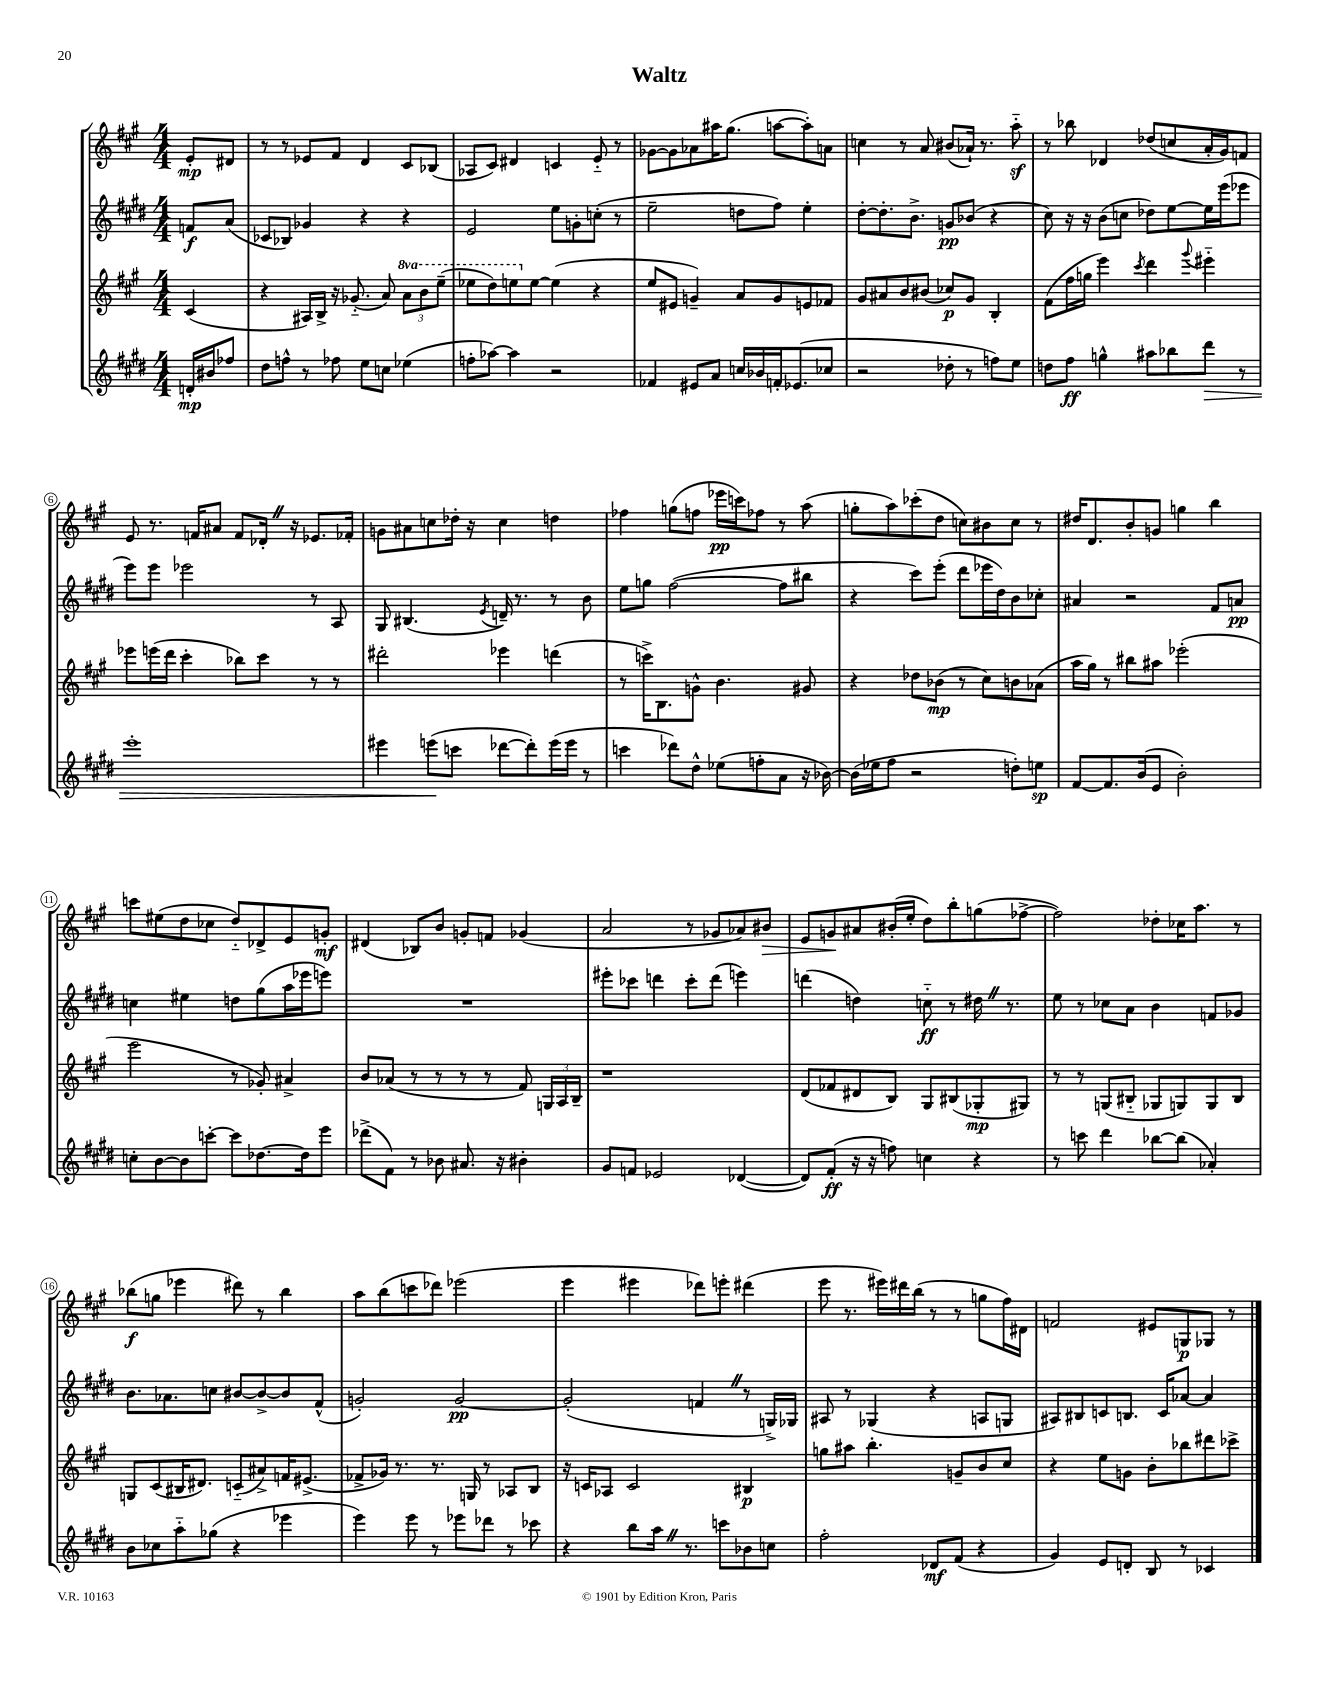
\header { title = "Waltz" }
<<
\new StaffGroup <<
\new Staff = "s0" {
    \clef treble \key a \major \numericTimeSignature \time 4/4 \partial 4
    \autoBeamOff e'8[-.\mp dis'8] |
    r8 r8 ees'8[ fis'8] d'4 cis'8[ bes8]( |
    aes8[ cis'8]) dis'4 c'4 e'8-_ r8 |
    ges'8[~ ges'8 aes'8 ais''16 gis''8.]( a''8[~ a''8-.) a'8] |
    c''4 r8 a'8 bis'8[( aes'16]-!) r8. a''8-_\sf |
    r8 bes''8 des'4 des''8[( c''8 a'16-. gis'16) f'8] |
    e'8 r8. f'16[ ais'8] f'8[ des'16]-. \once \override BreathingSign.text = \markup { \musicglyph "scripts.caesura.straight" } \breathe r16 ees'8.[ fes'16]-. |
    g'8[ ais'8 c''8 des''16]-. r16 c''4 d''4 |
    fes''4 g''8[( f''8] ees'''16[\pp c'''16) fes''8] r8 a''8( |
    g''8[-. a''8) ces'''8-.( d''8] c''8[) bis'8 c''8] r8 |
    dis''16[ d'8. b'8-. g'8] g''4 b''4 |
    c'''8[ eis''8( d''8 ces''8] d''8[-_) des'8-> e'8 g'8]-.\mf |
    dis'4( bes8[) b'8] g'8[-. f'8] ges'4( |
    a'2 r8 ges'8[ aes'8) bis'8]\> |
    e'8[ g'8\! ais'8 bis'16-.( e''16]-. d''8[) b''8-. g''8( fes''8]~-> |
    fes''2) des''8[-. ces''16 a''8.] r8 |
    bes''8[\f( g''8] ees'''4 dis'''8) r8 bes''4 |
    a''8[ b''8( c'''8 des'''8]) ees'''2( |
    e'''4 eis'''4 des'''8[) e'''8]-. dis'''4( |
    e'''8 r8. eis'''16[) dis'''16 b''16]( r8 r8 g''8[ fis''16) dis'16] |
    f'2 eis'8[ g8\p ges8] r8 \bar "|." |
}
\new Staff = "s1" {
    \clef treble \key e \major \numericTimeSignature \time 4/4 \partial 4
    \autoBeamOff f'8[\f a'8]( |
    ces'8[ bes8]) ges'4 r4 r4 |
    e'2 e''8[ g'8-. c''8]-.( r8 |
    e''2-- d''8[ fis''8]) e''4-. |
    dis''8[~-. dis''8.-. b'8.]-> g'8[\pp bes'8]( r4 |
    cis''8) r16 r16 b'8[( c''8] des''8[) e''8~ e''16 e'''16( ees'''8] |
    e'''8[) e'''8] ees'''2 r8 a8 |
    gis8 bis4.( \acciaccatura { e'8 } d'16--) r8. r8 b'8 |
    e''8[ g''8] fis''2~( fis''8[ bis''8] |
    r4 cis'''8[) e'''8]-.( dis'''8[ ees'''16 dis''16) b'8 ces''8]-. |
    ais'4 r2 fis'8[ a'8]\pp |
    c''4 eis''4 d''8[ gis''8( a''16 ees'''16 e'''8]) |
    R1 |
    eis'''8[-. ces'''8] d'''4 ces'''8[-. d'''8]( e'''4) |
    d'''4( d''4) c''8-_\ff r8 dis''16 \once \override BreathingSign.text = \markup { \musicglyph "scripts.caesura.straight" } \breathe r8. |
    e''8 r8 ces''8[ a'8] b'4 f'8[ ges'8] |
    b'8.[ aes'8. c''8] bis'8[~ bis'8~-> bis'8 fis'8]-^( |
    g'2-.) g'2~\pp |
    g'2-.( f'4 \once \override BreathingSign.text = \markup { \musicglyph "scripts.caesura.straight" } \breathe r8 g16[->) ges16] |
    ais8 r8 ges4( r4 a8[ g8] |
    ais8[) bis8 c'8 b8.] c'16[ aes'8]~ aes'4 \bar "|." |
}
\new Staff = "s2" {
    \clef treble \key a \major \numericTimeSignature \time 4/4 \set Staff.ottavationMarkups = #ottavation-simple-ordinals \partial 4
    \autoBeamOff cis'4( |
    r4 ais16[) b16]-> r16 ges'8.-_( a'8) \tuplet 3/2 { \ottava #1 a''8[ b''8 e'''8]--( } |
    ees'''8[ d'''8) e'''8 \ottava #0 e''8]~ e''4( r4 |
    e''8[ eis'8] g'4--) a'8[ g'8 e'8 fes'8] |
    gis'8[ ais'8 b'8 bis'8]( ces''8[\p) gis'8] b4-. |
    fis'8[( fis''16 g''16] e'''4) \acciaccatura { cis'''8 } d'''4 \appoggiatura { gis'''8 } eis'''4-_ |
    ees'''8[ e'''16( d'''16] cis'''4-. bes''8[) cis'''8] r8 r8 |
    dis'''2-. ees'''4 d'''4( |
    r8 c'''16[->) b8. g'8]-^ b'4. gis'8 |
    r4 des''8[ bes'8]\mp( r8 cis''8[) b'8 aes'8]( |
    a''16[ gis''16]) r8 bis''8[ ais''8] ees'''2-.( |
    e'''2 r8 ges'8-.) ais'4-> |
    b'8[ aes'8]( r8 r8 r8 r8 fis'8) \tuplet 3/2 { g16[ a16 b16]-- } |
    r1 |
    d'8[( fes'8 dis'8 b8]) gis8[ bis8( ges8-.\mp gis8]) |
    r8 r8 g8[( bis8]-_ ges8[ g8) g8 bis8] |
    g8[ cis'8( bis16 dis'8.]) c'8[-_( ais'8->) f'16 eis'8.]->( |
    fes'8[-> ges'16]) r8. r8. g16 r8 aes8[ b8] |
    r16 c'16[ aes8] c'2 bis4\p |
    g''8[ ais''8] b''4.-. g'8[-- b'8 cis''8] |
    r4 e''8[ g'8] b'8[-. bes''8 dis'''8 ces'''8]-> \bar "|." |
}
\new Staff = "s3" {
    \clef treble \key e \major \numericTimeSignature \time 4/4 \partial 4
    \autoBeamOff d'16[-.\mp bis'16 fes''8] |
    dis''8[ f''8]-^ r8 fes''8 e''8[ c''8] ees''4( |
    f''8[-. aes''8]~) aes''4 r2 |
    fes'4 eis'8[ a'8] c''16[ bes'16 f'16-. ees'8.( ces''8] |
    r2 des''8-. r8 f''8[) e''8] |
    d''8[ fis''8]\ff g''4-^ ais''8[ bes''8 dis'''8]\> r8 |
    e'''1-. |
    eis'''4 e'''8[\!( c'''8] des'''8[~ des'''8-.) e'''16( e'''16] r8 |
    c'''4 des'''8[) dis''8]-^ ees''8[( f''8-. a'8] r16 bes'16~) |
    bes'16[( ees''16 fis''8] r2 d''8[-.) e''8]\sp |
    fis'8[~ fis'8. b'16( e'8] b'2-.) |
    c''8[-. b'8~ b'8 c'''8]~-. c'''8[ des''8.~ des''16 e'''8] |
    des'''8[->( fis'8]) r8 bes'8 ais'8. r16 bis'4-. |
    gis'8[ f'8] ees'2 des'4~( |
    des'8[) fis'8]-.\ff( r16 r16 f''8) c''4 r4 |
    r8 c'''8 dis'''4 bes''8[~ bes''8]( aes'4-.) |
    b'8[ ces''8 a''8-_ ges''8]( r4 ees'''4 |
    e'''4) e'''8 r8 ees'''8[ des'''8] r8 ces'''8 |
    r4 b''8[ a''16] \once \override BreathingSign.text = \markup { \musicglyph "scripts.caesura.straight" } \breathe r8. c'''8[ bes'8 c''8] |
    fis''2-. des'8[\mf fis'8]( r4 |
    gis'4) e'8[ d'8]-. b8 r8 ces'4 \bar "|." |
}
>>
>>
\layout { \context { \Score \override BarNumber.stencil = #(make-stencil-circler 0.1 0.3 ly:text-interface::print) } }
